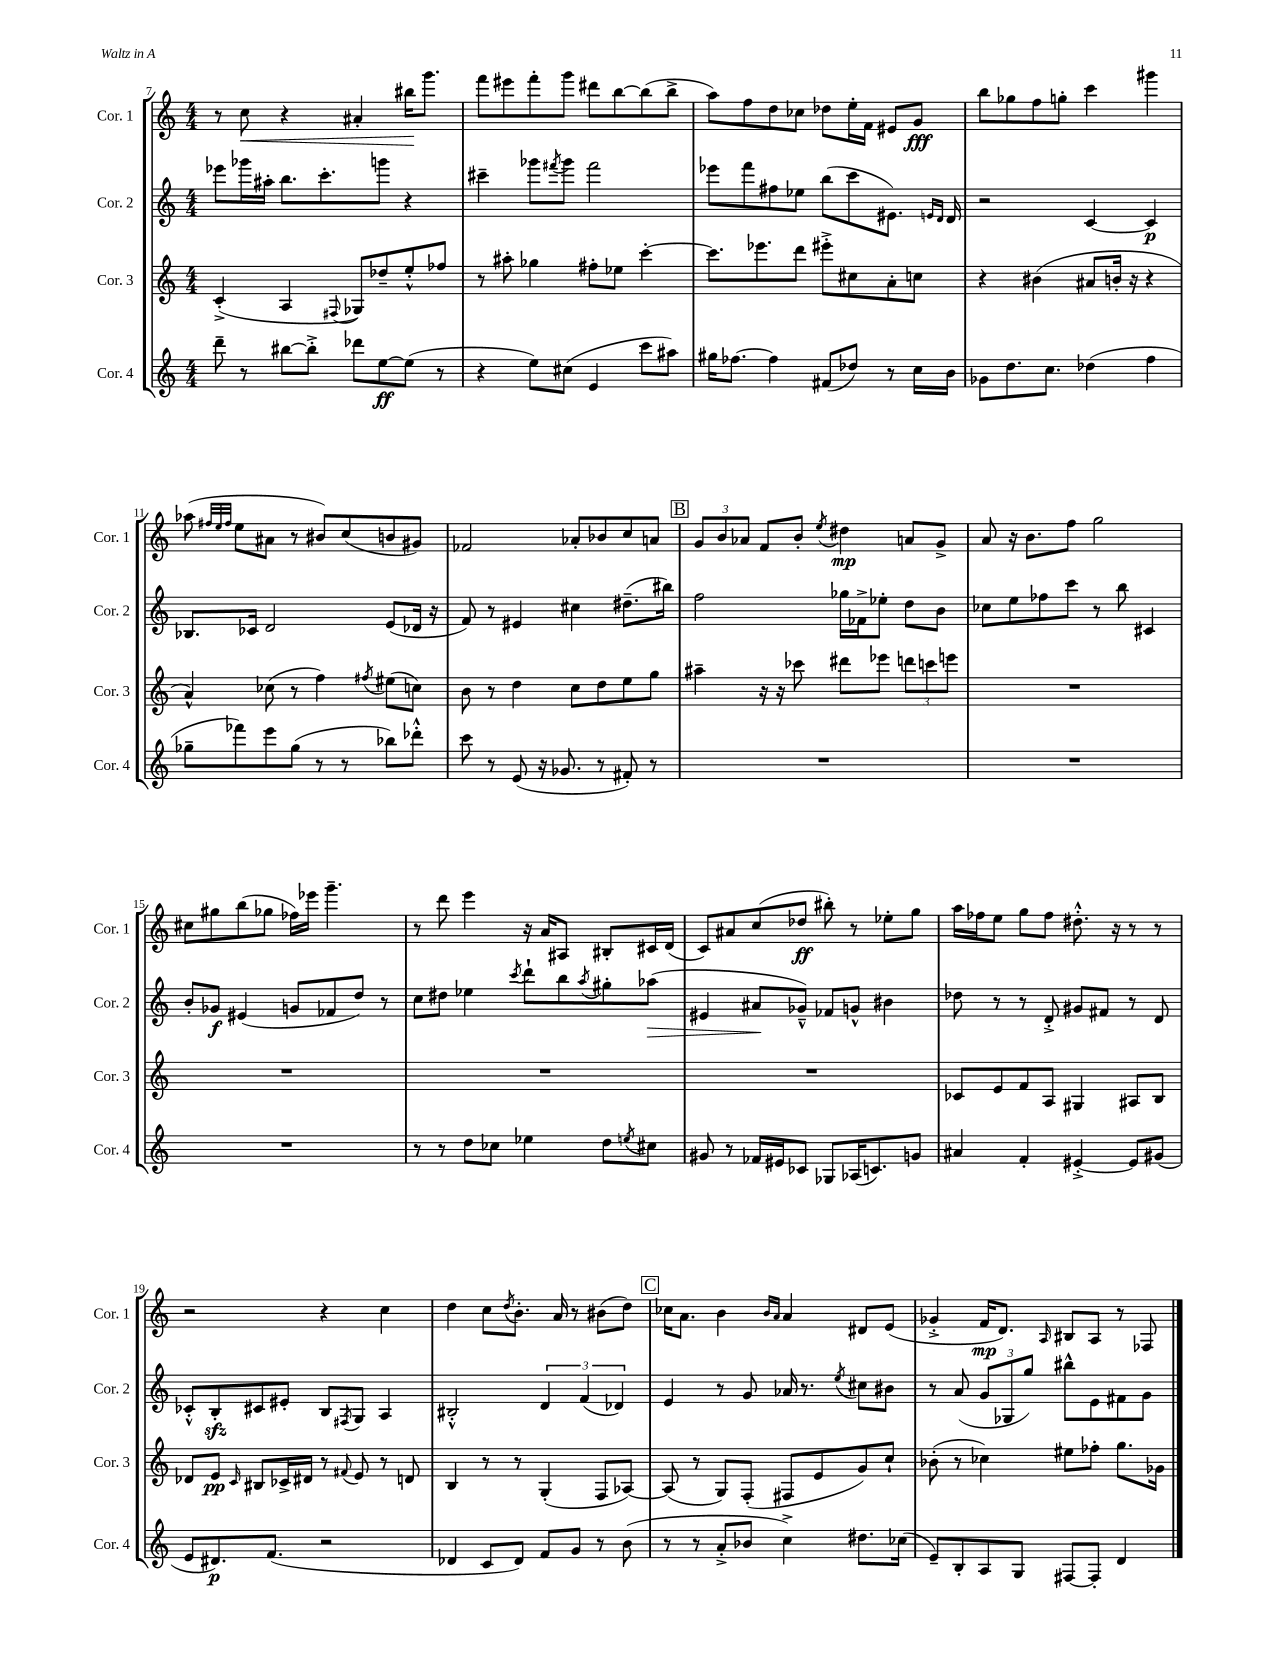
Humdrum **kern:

**kern	**kern	**kern	**kern
*staff4	*staff3	*staff2	*staff1
*clefG2	*clefG2	*clefG2	*clefG2
*k[]	*k[]	*k[]	*k[]
*M4/4	*M4/4	*M4/4	*M4/4
8ddd~\	(4c'^/	8eee-\L	8r
8r	.	16ggg-\L	8cc\
.	.	16aa#'\JJ	.
[8bb#\L	4A/	8.bb\L	4r
8bb#'^\]J	.	.	.
.	.	8.ccc'\	.
.	8qqF#/	.	.
8ddd-\L	8G-/L)	.	4a#'/
[8ee\	8dd-~/	8ggg\J	.
(8ee\]J	8ee'^^/	4r	16bb#\LK
.	.	.	8.ggg\J
8r	8ff-/J	.	.
=	=	=	=
4r	8r	4ccc#~\	8fff\L
.	8aa#'\	.	8eee#\
8ee\L)	4gg-\	8ggg-\L	8fff'\
.	.	8qfff#/	.
(8cc#\J	.	8ggg-\J	8ggg\J
4e/	8ff#'\L	2fff#\	8ddd#\L
.	8ee-\J	.	[8bb\
8ccc\L	[4ccc'\	.	(8bb\]
8aa#\J)	.	.	8bb^\J
=	=	=	=
16gg#\LK	8.ccc\]L	8eee-\L	8aa\L)
[8.ff-\J	.	.	.
.	.	8fff\	8ff\
.	8.eee-\	.	.
4ff-\]	.	8ff#\	8dd\
.	8ddd\J	8ee-\J	8cc-\J
(8f#/L	8eee#'^\L	(8bb\L	8dd-\L
8dd-/J)	8cc#\	8ccc\	16ee'\L
.	.	.	16f\JJ
8r	8a'\	8.e#\J)	8e#/L
16cc\LL	8cc\J	.	8g/J
.	.	16qqe/LL	.
.	.	16qqd/JJ	.
16b\JJ	.	16d/	.
=	=	=	=
8g-\L	4r	2r	8bb\L
8.dd\	.	.	8gg-\
.	(4b#\	.	8ff\
8.cc\J	.	.	.
.	.	.	8gg'\J
(4dd-\	8a#/L	[4c/	4ccc\
.	16b'/Jk	.	.
.	16r	.	.
4ff\	4r	4c/]	4ggg#\
=	=	=	=
8gg-~\L	4a^^/)	8.B-/L	(8aa-\
.	.	.	32qqff#/LLL
.	.	.	32qqee/
.	.	.	32qqff#/JJJ
8fff-\)	.	.	8ee\L
.	.	16c-/Jk	.
8eee\	(8cc-\	2d/	8a#\J
(8gg-\J	8r	.	8r
8r	4ff\)	.	8b#/L)
8r	.	.	(8cc/
.	8qff#/	.	.
8bb-\L)	(8ee#\L	(8e/L	8b/
8ddd-'^^\J	8cc\J)	16d-/Jk	8g#/J)
.	.	16r	.
=	=	=	=
8ccc\	8b\	8f/)	2f-/
8r	8r	8r	.
(8e/	4dd\	4e#/	.
16r	.	.	.
8.g-/	.	.	.
.	8cc\L	4cc#\	8a-'/L
8r	8dd\	.	8b-/
8f#'/)	8ee\	(8.dd#~\L	8cc/
8r	8gg\J	.	8a/J
.	.	16bb#\Jk)	.
=	=	=	=
1r	4aa#~\	2ff\	12g/L
.	.	.	12b/
.	.	.	12a-/J
.	16r	.	8f/L
.	16r	.	.
.	8ccc-\	.	8b'/J
.	.	.	8qee/
.	8ddd#\L	16gg-\LL	4dd#\
.	.	16f-^\J	.
.	8eee-\J	8ee-'\J	.
.	12ddd\L	8dd\L	8a/L
.	12ccc\	.	.
.	.	8b\J	8g^/J
.	12eee\J	.	.
=	=	=	=
1r	1r	8cc-\L	8a/
.	.	8ee\	16r
.	.	.	8.b\L
.	.	8ff-\	.
.	.	8ccc\J	8ff\J
.	.	8r	2gg\
.	.	8bb\	.
.	.	4c#/	.
=	=	=	=
1r	1r	8b'/L	8cc#\L
.	.	8g-/J	8gg#\
.	.	(4e#/	(8bb\
.	.	.	8gg-\J
.	.	8g/L	16ff-\LL)
.	.	.	16eee-\JJ
.	.	8f-/	4.ggg~\
.	.	8dd/J)	.
.	.	8r	.
=	=	=	=
8r	1r	8cc\L	8r
8r	.	8dd#\J	8ddd\
8dd\L	.	4ee-\	4eee\
8cc-\J	.	.	.
.	.	8qccc/	.
4ee-\	.	8ddd`\L	16r
.	.	.	16a/LK
.	.	8bb\	8A#/J
.	.	8qaa/	.
8dd\L	.	8gg#'\	8B#'/L
8qee/	.	.	.
8cc#\J	.	(8aa-\J	16c#/L
.	.	.	(16d/JJ
=	=	=	=
8g#/	1r	4e#/	8c/L)
8r	.	.	8a#/
16f-/LL	.	8a#/L	(8cc/
16e#/J	.	.	.
8c-/J	.	8g-~^^/J)	8dd-/J
8G-/L	.	8f-/L	8bb#'\)
(16A-/K	.	8g^^/J	8r
8.c/)	.	.	.
.	.	4b#\	8ee-'\L
8g/J	.	.	8gg\J
=	=	=	=
4a#/	8c-/L	8dd-\	16aa\LL
.	.	.	16ff-\J
.	8e/	8r	8ee\J
4f'/	8f/	8r	8gg\L
.	8A/J	8d'^/	8ff-\J
[4e#'^/	4G#/	8g#/L	8.dd#'^^\
.	.	8f#/J	.
.	.	.	16r
8e#/]L	8A#/L	8r	8r
(8g#/J	8B/J	8d/	8r
=	=	=	=
8e/L	8d-/L	8c-'^^/L	2r
8.d#/)	8e/J	8B'/	.
.	16qqc/	.	.
.	8B#/L	8c#/	.
(8.f/J	.	.	.
.	16c-^/L	8e#'/J	.
.	16d#/JJ	.	.
2r	8r	8B/L	4r
.	8qqf#/	8qF#/	.
.	8e/	8G/J	.
.	8r	4A/	4cc\
.	8d/	.	.
=	=	=	=
4d-/	4B/	2B#'^^/	4dd\
8c/L	8r	.	8cc\L
.	.	.	8qdd/
8d-/J)	8r	.	8.b'\J
8f/L	(4G'/	6d/	.
.	.	.	16a/
8g/J	.	.	8r
.	.	(6f/	.
8r	8F/L	.	(8b#\L
.	.	6d-/)	.
(8b\	[8A-/J)	.	8dd\J)
=	=	=	=
8r	(8A-/]	4e/	16cc-\LK
.	.	.	8.a\J
8r	8r	.	.
8a'^/L	8G/L)	8r	4b\
8b-/J	(8F'/J	8g/	.
.	.	.	16qqb/LL
.	.	.	16qqa/JJ
4cc^\)	8F#/L	16a-/	4a/
.	.	8.r	.
.	8e/	.	.
.	.	8qee/	.
8.dd#\L	8g/)	8cc#\L	8d#/L
.	8cc`/J	8b#\J	(8e/J
(16cc-\Jk	.	.	.
=	=	=	=
8e~/L)	(8b-'\	8r	4g-'^/
8B'/	8r	(8a/	.
8A/	4cc-\)	12g/L	16f/LK
.	.	.	8.d/J)
.	.	12G-/	.
8G/J	.	.	.
.	.	12gg/J)	.
.	.	.	16qqA/
[8F#/L	8ee#\L	8bb#^^\L	8B#/L
8F#'/]J	8ff-'\J	8e\	8A/J
4d/	8.gg\L	8f#\	8r
.	.	8g\J	8F-/
.	16g-\Jk	.	.
==	==	==	==
*-	*-	*-	*-
